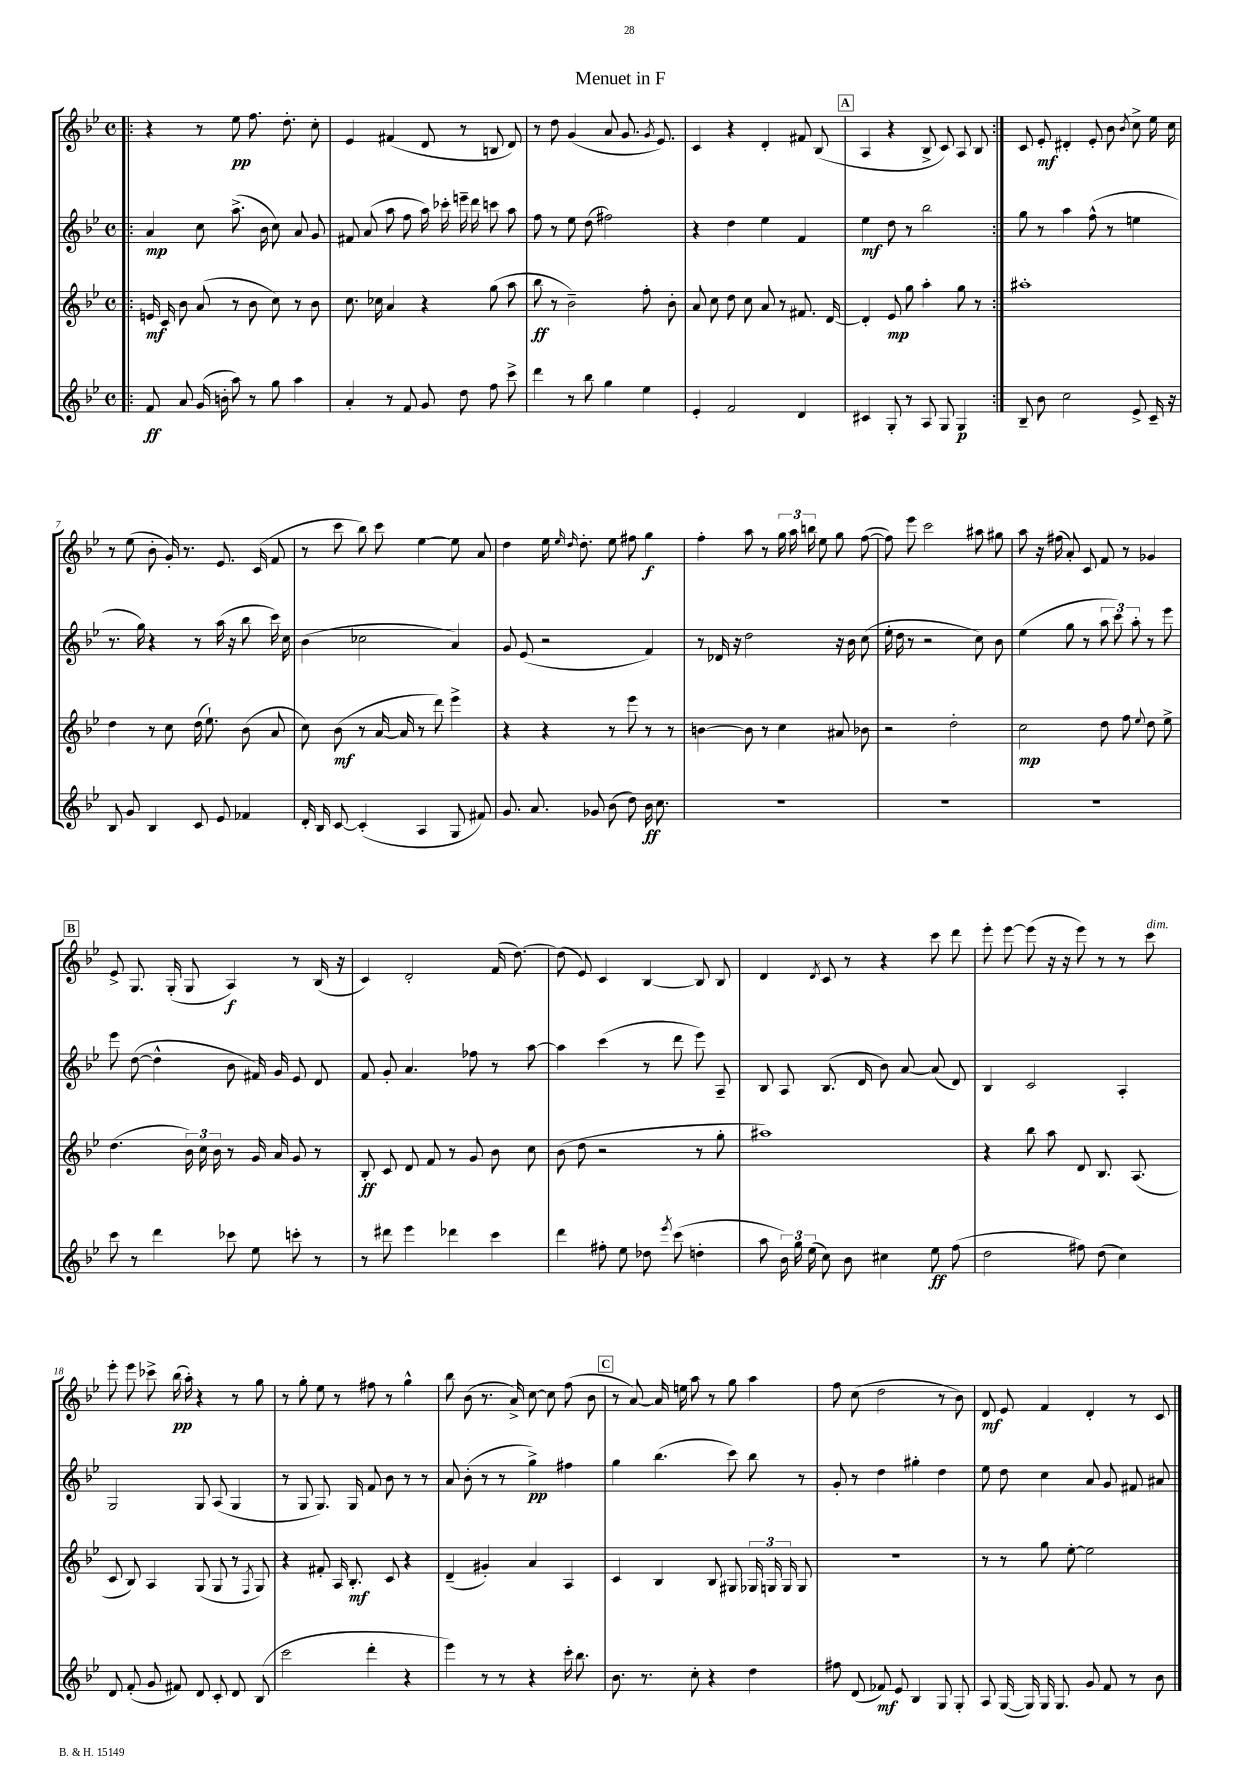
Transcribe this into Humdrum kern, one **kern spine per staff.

**kern	**dynam	**kern	**dynam	**kern	**dynam	**kern	**dynam
*part4	*part4	*part3	*part3	*part2	*part2	*part1	*part1
*staff4	*staff4	*staff3	*staff3	*staff2	*staff2	*staff1	*staff1
*clefG2	*	*clefG2	*	*clefG2	*	*clefG2	*
*k[b-e-]	*	*k[b-e-]	*	*k[b-e-]	*	*k[b-e-]	*
*M4/4	*	*M4/4	*	*M4/4	*	*M4/4	*
*met(c)	*	*met(c)	*	*met(c)	*	*met(c)	*
=1!|:	=1!|:	=1!|:	=1!|:	=1!|:	=1!|:	=1!|:	=1!|:
8f/	ff	16en/	mf	4a/	mp	4r	.
.	.	16c/	.	.	.	.	.
8a/	.	8b-\	.	.	.	.	.
(16g/	.	(8a/	.	8cc\	.	8r	.
16bn'\	.	.	.	.	.	.	.
8aa\)	.	8r	.	(8.aa^\	.	8ee-\	pp
8r	.	8b-\	.	.	.	8.ff\	.
.	.	.	.	16b-\	.	.	.
8gg\	.	8cc\)	.	8cc\)	.	.	.
.	.	.	.	.	.	8.dd'\	.
4aa\	.	8r	.	8a/	.	.	.
.	.	8b-\	.	8g/	.	8cc'\	.
=2	=2	=2	=2	=2	=2	=2	=2
4a'/	.	8.cc\	.	8f#X/	.	4e-/	.
.	.	.	.	(8a/	.	.	.
.	.	16cc-X\	.	.	.	.	.
8r	.	4a/	.	8aa\	.	(4f#X/	.
8f/	.	.	.	8ff\	.	.	.
8g/	.	4r	.	16aa\)	.	8d/	.
.	.	.	.	16ccc-X'\	.	.	.
8dd\	.	.	.	16eeen~\	.	8r	.
.	.	.	.	16ddd\	.	.	.
8ff\	.	(8gg\	.	8cccn\	.	8Bn/	.
8ccc^\	.	8aa\	.	8aa\	.	8d/)	.
=3	=3	=3	=3	=3	=3	=3	=3
4ddd\	.	8bb-\	ff	8ff\	.	8r	.
.	.	8r	.	8r	.	8dd\	.
8r	.	2b-~\)	.	8ee-\	.	(4g/	.
8bb-\	.	.	.	(8dd\	.	.	.
4gg\	.	.	.	2ff#X\)	.	8a/	.
.	.	.	.	.	.	8.g/	.
4ee-\	.	8ff'\	.	.	.	.	.
.	.	.	.	.	.	8qg/	.
.	.	.	.	.	.	8.e-/)	.
.	.	8b-'\	.	.	.	.	.
=4	=4	=4	=4	=4	=4	=4	=4
4e-'/	.	8a/	.	4r	.	4c/	.
.	.	8cc\	.	.	.	.	.
2f/	.	8dd\	.	4dd\	.	4r	.
.	.	8cc\	.	.	.	.	.
.	.	8a/	.	4ee-\	.	4d'/	.
.	.	8r	.	.	.	.	.
4d/	.	8.f#X/	.	4f/	.	8f#X/	.
.	.	.	.	.	.	(8B-/	.
.	.	[16d/	.	.	.	.	.
!!LO:REH:place=s1:t=A
=5	=5	=5	=5	=5	=5	=5	=5
4c#X/	.	4d'/]	.	4ee-\	mf	4A/	.
8G'/	.	8e-/	mp	8dd\	.	4r	.
8r	.	8gg\	.	8r	.	.	.
8A/	.	4aa'\	.	2bb-\	.	8B-^/	.
8G/	.	.	.	.	.	8c/)	.
4G/	p	8gg\	.	.	.	8A/	.
.	.	8r	.	.	.	8B-/	.
=6:|!	=6:|!	=6:|!	=6:|!	=6:|!	=6:|!	=6:|!	=6:|!
8B-~/	.	1aa#X'	.	8gg\	.	8c/	.
8b-\	.	.	.	8r	.	8e-'/	mf
2cc\	.	.	.	4aa\	.	4d#X'/	.
.	.	.	.	(8ff^^\	.	8e-'/	.
.	.	.	.	8r	.	8b-\	.
.	.	.	.	.	.	8qb-/	.
8e-^/	.	.	.	4een\	.	8cc^\	.
16c~/	.	.	.	.	.	16ee-\	.
16r	.	.	.	.	.	16cc\	.
!!LO:LB:g=z
=7	=7	=7	=7	=7	=7	=7	=7
8B-/	.	4dd\	.	8.r	.	8r	.
8g/	.	.	.	.	.	(8ee-\	.
.	.	.	.	16gg\)	.	.	.
4B-/	.	8r	.	4r	.	8b-'\	.
.	.	8cc\	.	.	.	16g'/)	.
.	.	.	.	.	.	8.r	.
8c/	.	(16dd\	.	8r	.	.	.
.	.	8.ee-`\)	.	.	.	.	.
8e-/	.	.	.	(16aa\	.	8.e-/	.
.	.	.	.	16r	.	.	.
4f-X/	.	(8b-\	.	8bb-\	.	.	.
.	.	.	.	.	.	(16c/	.
.	.	8a/	.	16ccc\)	.	8f/	.
.	.	.	.	16cc\	.	.	.
=8	=8	=8	=8	=8	=8	=8	=8
16d'/	.	8cc\)	.	(4b-\	.	8r	.
16B-/	.	.	.	.	.	.	.
[8c/	.	(8b-\	mf	.	.	8ccc\	.
(4c'/]	.	8r	.	2cc-X\	.	8bb-\)	.
.	.	[16a/	.	.	.	8ccc\	.
.	.	16a/]	.	.	.	.	.
4A/	.	8r	.	.	.	[4ee-\	.
.	.	8ddd\)	.	.	.	.	.
8G/	.	4eee-^\	.	4a/)	.	8ee-\]	.
8f#X/)	.	.	.	.	.	8a/	.
=9	=9	=9	=9	=9	=9	=9	=9
8.g/	.	4r	.	8g/	.	4dd\	.
.	.	.	.	(8e-/	.	.	.
8.a/	.	.	.	.	.	.	.
.	.	4r	.	2r	.	16ee-\	.
.	.	.	.	.	.	16qqee-/	.
.	.	.	.	.	.	16qqdd/	.
.	.	.	.	.	.	8.dd'\	.
8g-X/	.	.	.	.	.	.	.
(8b-\	.	8r	.	.	.	8ee-\	.
8dd\)	.	8eee-\	.	.	.	8ff#X\	.
16b-\	ff	8r	.	4f/)	.	4gg\	f
8.cc\	.	.	.	.	.	.	.
.	.	8r	.	.	.	.	.
=10	=10	=10	=10	=10	=10	=10	=10
1r	.	[4bn\	.	8r	.	4ff'\	.
.	.	.	.	16d-X/	.	.	.
.	.	.	.	16r	.	.	.
.	.	8b\]	.	2dd\	.	8aa\	.
.	.	8r	.	.	.	8r	.
.	.	4cc\	.	.	.	24gg\	.
.	.	.	.	.	.	24aa\	.
.	.	.	.	.	.	24bbn\	.
.	.	.	.	.	.	8ee-\	.
.	.	8a#X/	.	16r	.	8gg\	.
.	.	.	.	16b-\	.	.	.
.	.	8b-X\	.	(8cc\	.	([8ff\	.
=11	=11	=11	=11	=11	=11	=11	=11
1r	.	2r	.	16ee-'\	.	8ff\])	.
.	.	.	.	16dd\	.	.	.
.	.	.	.	8r	.	8eee-\	.
.	.	.	.	2r	.	2ccc\	.
.	.	2dd'\	.	.	.	.	.
.	.	.	.	8cc\)	.	8aa#X\	.
.	.	.	.	8b-\	.	8gg#X\	.
=12	=12	=12	=12	=12	=12	=12	=12
1r	.	2cc\	mp	(4ee-\	.	8aa\	.
.	.	.	.	.	.	16r	.
.	.	.	.	.	.	(16ff#X\	.
.	.	.	.	8gg\	.	8a'/)	.
.	.	.	.	8r	.	8c/	.
.	.	8dd\	.	12aa\	.	8f/	.
.	.	.	.	12ccc\)	.	.	.
.	.	8ff\	.	.	.	8r	.
.	.	.	.	12aa'\	.	.	.
.	.	8qqee-/	.	.	.	.	.
.	.	8dd\	.	8r	.	4g-X/	.
.	.	8ee-^\	.	8eee-\	.	.	.
!!LO:LB:g=z
!!LO:REH:place=s1:t=B
=13	=13	=13	=13	=13	=13	=13	=13
8ccc\	.	(4.dd\	.	8eee-\	.	8e-^/	.
8r	.	.	.	([8dd\	.	8.G/	.
4ddd\	.	.	.	4dd^^\]	.	.	.
.	.	.	.	.	.	(16G'/	.
.	.	24b-\)	.	.	.	8G/	.
.	.	24cc\	.	.	.	.	.
.	.	24b-\	.	.	.	.	.
8ccc-X\	.	8r	.	8b-\	.	4A/)	f
8ee-\	.	16g/	.	16f#X/)	.	.	.
.	.	16a/	.	16g/	.	.	.
8cccn'\	.	8g/	.	8e-/	.	8r	.
8r	.	8r	.	8d/	.	(16B-/	.
.	.	.	.	.	.	16r	.
=14	=14	=14	=14	=14	=14	=14	=14
8r	.	8B-'/	ff	8f/	.	4c/)	.
8ddd#X\	.	8c/	.	8g'/	.	.	.
4eee-\	.	8d/	.	4.a/	.	2d'/	.
.	.	8f/	.	.	.	.	.
4ddd-X\	.	8r	.	.	.	.	.
.	.	8g/	.	8ff-X\	.	.	.
4ccc\	.	8b-\	.	8r	.	(16f/	.
.	.	.	.	.	.	[8.dd\)	.
.	.	8cc\	.	[8aa\	.	.	.
=15	=15	=15	=15	=15	=15	=15	=15
4ddd\	.	(8b-\	.	4aa\]	.	(8dd\]	.
.	.	8dd\	.	.	.	8e-/)	.
8ff#X'\	.	2r	.	(4ccc\	.	4c/	.
8ee-\	.	.	.	.	.	.	.
8dd-X\	.	.	.	8r	.	[4B-/	.
8qeee-/	.	.	.	.	.	.	.
(8ccc\	.	.	.	8ddd\	.	.	.
4ddn'\	.	8r	.	8eee-\)	.	8B-/]	.
.	.	8gg'\	.	8A~/	.	8B-/	.
=16	=16	=16	=16	=16	=16	=16	=16
8aa\	.	1aa#X)	.	8B-/	.	4d/	.
24b-\)	.	.	.	8A/	.	.	.
24gg\	.	.	.	.	.	.	.
(24ee-\	.	.	.	.	.	.	.
.	.	.	.	.	.	8qd/	.
8cc\)	.	.	.	(8.B-/	.	8c/	.
8b-\	.	.	.	.	.	8r	.
.	.	.	.	16d/	.	.	.
4cc#X\	.	.	.	8b-\)	.	4r	.
.	.	.	.	[8a/	.	.	.
8ee-\	ff	.	.	(8a/]	.	8ccc\	.
(8ff\	.	.	.	8d/)	.	8ddd\	.
=17	=17	=17	=17	=17	=17	=17	=17
2dd\	.	4r	.	4B-/	.	8eee-'\	.
.	.	.	.	.	.	[8eee-\	.
.	.	8bb-\	.	2c/	.	(8eee-\]	.
.	.	8aa\	.	.	.	16r	.
.	.	.	.	.	.	16r	.
8ff#X\)	.	8d/	.	.	.	8eee-\)	.
(8dd\	.	8.B-/	.	.	.	8r	.
4cc\)	.	.	.	4A'/	.	8r	.
.	.	(8.A/	.	.	.	.	.
!	!	!	!	!	!	!LO:TX:a:i:t=dim.	!
.	.	.	.	.	.	8ccc\	.
!!LO:LB:g=z
=18	=18	=18	=18	=18	=18	=18	=18
8d/	.	8c/	.	2G/	.	8eee-'\	.
(8f'/	.	8B-/)	.	.	.	8eee-\	.
8g/	.	4A/	.	.	.	8ccc-X^\	.
8f#X/)	.	.	.	.	.	(16bb-\	pp
.	.	.	.	.	.	16aa'\)	.
8d/	.	(8G/	.	8G/	.	4r	.
8c'/	.	8G/	.	(8A/	.	.	.
8d/	.	8r	.	4G/	.	8r	.
.	.	8qF/	.	.	.	.	.
(8B-/	.	8G/)	.	.	.	8gg\	.
=19	=19	=19	=19	=19	=19	=19	=19
2ccc\	.	4r	.	8r	.	8r	.
.	.	.	.	8G/	.	8gg'\	.
.	.	8f#X'/	.	8.G/)	.	8ee-\	.
.	.	16A/	.	.	.	8r	.
.	.	8.B-'/	mf	16G/	.	.	.
4ddd'\	.	.	.	8f/	.	8ff#X\	.
.	.	8c/	.	8b-\	.	8r	.
4r	.	4r	.	8r	.	4gg^^\	.
.	.	.	.	8r	.	.	.
=20	=20	=20	=20	=20	=20	=20	=20
4eee-\)	.	(4d~/	.	8a/	.	8bb-\	.
.	.	.	.	(8b-'\	.	(8b-\	.
8r	.	4g#X'/)	.	8r	.	8.r	.
8r	.	.	.	8r	.	.	.
.	.	.	.	.	.	16a^/)	.
4r	.	4a/	.	4gg^\)	pp	[8cc\	.
.	.	.	.	.	.	8cc\]	.
16ccc'\	.	4A/	.	4ff#X\	.	(8ff\	.
8.bb-\	.	.	.	.	.	.	.
.	.	.	.	.	.	8b-\	.
!!LO:REH:place=s1:t=C
=21	=21	=21	=21	=21	=21	=21	=21
8.b-\	.	4c/	.	4gg\	.	8r	.
.	.	.	.	.	.	[8a/)	.
8.r	.	.	.	.	.	.	.
.	.	4B-/	.	(4.bb-\	.	16a/]	.
.	.	.	.	.	.	16een\	.
8cc'\	.	.	.	.	.	8aa\	.
4r	.	8B-/	.	.	.	8r	.
.	.	8G#X/	.	8ccc\)	.	8gg\	.
4dd\	.	24G-X/	.	8bb-\	.	4aa\	.
.	.	24Gn/	.	.	.	.	.
.	.	24G/	.	.	.	.	.
.	.	8G/	.	8r	.	.	.
=22	=22	=22	=22	=22	=22	=22	=22
8ff#X\	.	1r	.	8g'/	.	8ff\	.
(8d/	.	.	.	8r	.	(8cc\	.
8f-X/)	mf	.	.	4dd\	.	2dd\	.
8e-/	.	.	.	.	.	.	.
4B-/	.	.	.	4gg#X'\	.	.	.
8G/	.	.	.	4dd\	.	8r	.
8G'/	.	.	.	.	.	8b-\)	.
=23	=23	=23	=23	=23	=23	=23	=23
8A/	.	8r	.	8ee-\	.	8d/	mf
([16G/	.	8r	.	8dd\	.	8e-/	.
16G/])	.	.	.	.	.	.	.
16G/	.	8gg\	.	4cc\	.	4f/	.
8.G/	.	.	.	.	.	.	.
.	.	[8ee-'\	.	.	.	.	.
8g/	.	2ee-\]	.	8a/	.	4d'/	.
8f/	.	.	.	8g/	.	.	.
8r	.	.	.	8f#X/	.	8r	.
8b-\	.	.	.	8a#X/	.	8c/	.
==	==	==	==	==	==	==	==
*-	*-	*-	*-	*-	*-	*-	*-
